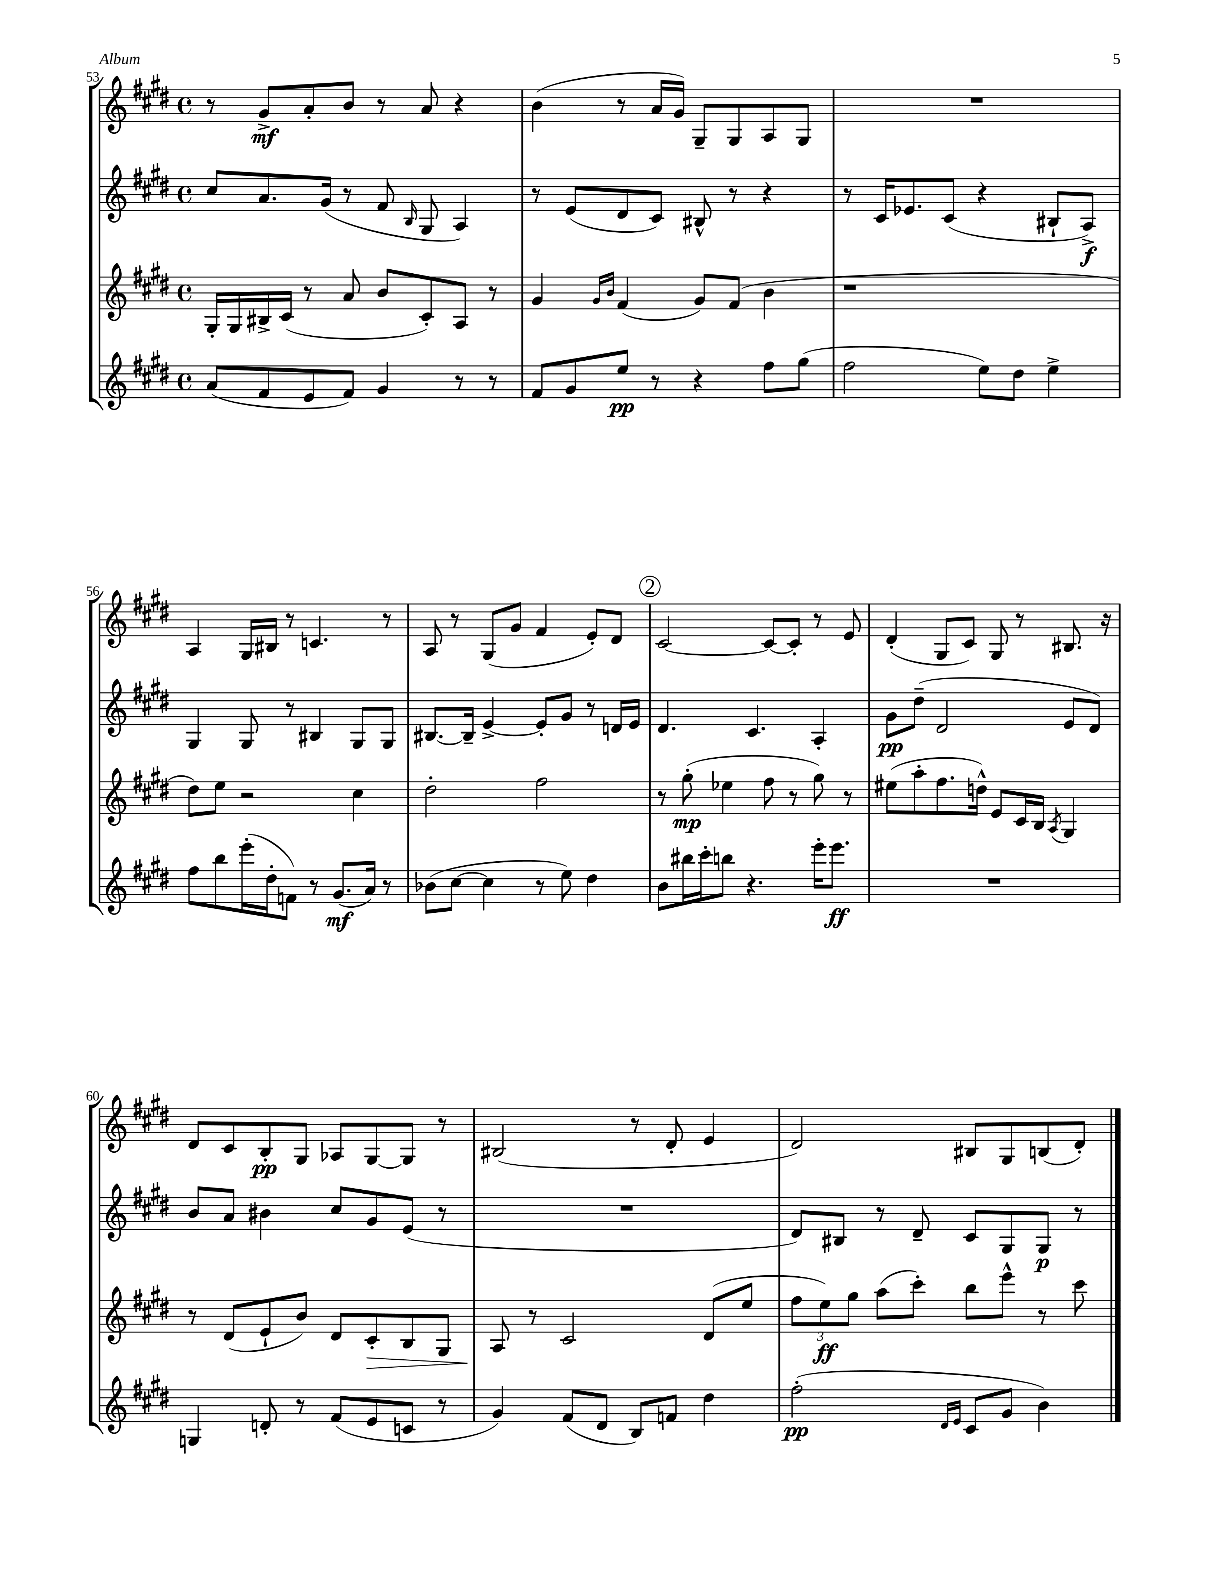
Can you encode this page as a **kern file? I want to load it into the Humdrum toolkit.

**kern	**kern	**kern	**kern
*staff4	*staff3	*staff2	*staff1
*clefG2	*clefG2	*clefG2	*clefG2
*k[f#c#g#d#]	*k[f#c#g#d#]	*k[f#c#g#d#]	*k[f#c#g#d#]
*M4/4	*M4/4	*M4/4	*M4/4
*met(c)	*met(c)	*met(c)	*met(c)
(8a	16G#'	8cc#	8r
.	16G#	.	.
8f#	16B#^	8.a	8g#^
.	(16c#	.	.
8e	8r	.	8a'
.	.	(16g#	.
8f#)	8a	8r	8b
4g#	8b	8f#	8r
.	.	16qqB	.
.	8c#')	8G#	8a
8r	8A	4A)	4r
8r	8r	.	.
=	=	=	=
8f#	4g#	8r	(4b
8g#	.	(8e	.
.	16qqg#	.	.
.	16qqb	.	.
8ee	(4f#	8d#	8r
8r	.	8c#)	16a
.	.	.	16g#)
4r	8g#)	8B#^^	8G#~
.	(8f#	8r	8G#
8ff#	4b	4r	8A
(8gg#	.	.	8G#
=	=	=	=
2ff#	1r	8r	1r
.	.	16c#	.
.	.	8.e-	.
.	.	(8c#	.
8ee)	.	4r	.
8dd#	.	.	.
4ee^	.	8B#`	.
.	.	8A^)	.
=	=	=	=
8ff#	8dd#)	4G#	4A
8bb	8ee	.	.
(16eee'	2r	8G#	16G#
16dd#'	.	.	16B#
8f)	.	8r	8r
8r	.	4B#	4.c
(8.g#	.	.	.
.	4cc#	8G#	.
16a)	.	.	.
8r	.	8G#	8r
=	=	=	=
(8b-	2dd#'	[8.B#	8A
[8cc#	.	.	8r
.	.	16B#~]	.
4cc#]	.	[4e^	(8G#
.	.	.	8g#
8r	2ff#	8e']	4f#
8ee)	.	8g#	.
4dd#	.	8r	8e')
.	.	16d	8d#
.	.	16e	.
=	=	=	=
8b	8r	4.d#	[2c#
16bb#	(8gg#'	.	.
16ccc#'	.	.	.
8bb	4ee-	.	.
4.r	.	4.c#	.
.	8ff#	.	8c#_
.	8r	.	8c#']
16eee'	8gg#)	4A'	8r
8.eee	.	.	.
.	8r	.	8e
=	=	=	=
1r	(8ee#	8g#	(4d#'
.	8aa'	(8dd#~	.
.	8.ff#	2d#	8G#
.	.	.	8c#)
.	16dd^^)	.	.
.	8e	.	8G#
.	16c#	.	8r
.	16B	.	.
.	8qA	.	.
.	4G#	8e	8.B#
.	.	8d#)	.
.	.	.	16r
=	=	=	=
4G	8r	8b	8d#
.	(8d#	8a	8c#
8d'	8e`	4b#	8B'
8r	8b)	.	8G#
(8f#	8d#	8cc#	8A-
8e	8c#'	8g#	[8G#
8c	8B	(8e	8G#]
8r	8G#	8r	8r
=	=	=	=
4g#)	8A	1r	(2B#
.	8r	.	.
(8f#	2c#	.	.
8d#	.	.	.
8B)	.	.	8r
8f	.	.	8d#'
4dd#	(8d#	.	4e
.	8ee	.	.
=	=	=	=
(2ff#'	12ff#	8d#)	2d#)
.	12ee)	.	.
.	.	8B#	.
.	12gg#	.	.
.	(8aa	8r	.
.	8ccc#')	8d#~	.
16qqd#	.	.	.
16qqe	.	.	.
8c#	8bb	8c#	8B#
8g#	8eee^^	8G#	8G#
4b)	8r	8G#	(8B
.	8ccc#	8r	8d#')
==	==	==	==
*-	*-	*-	*-
